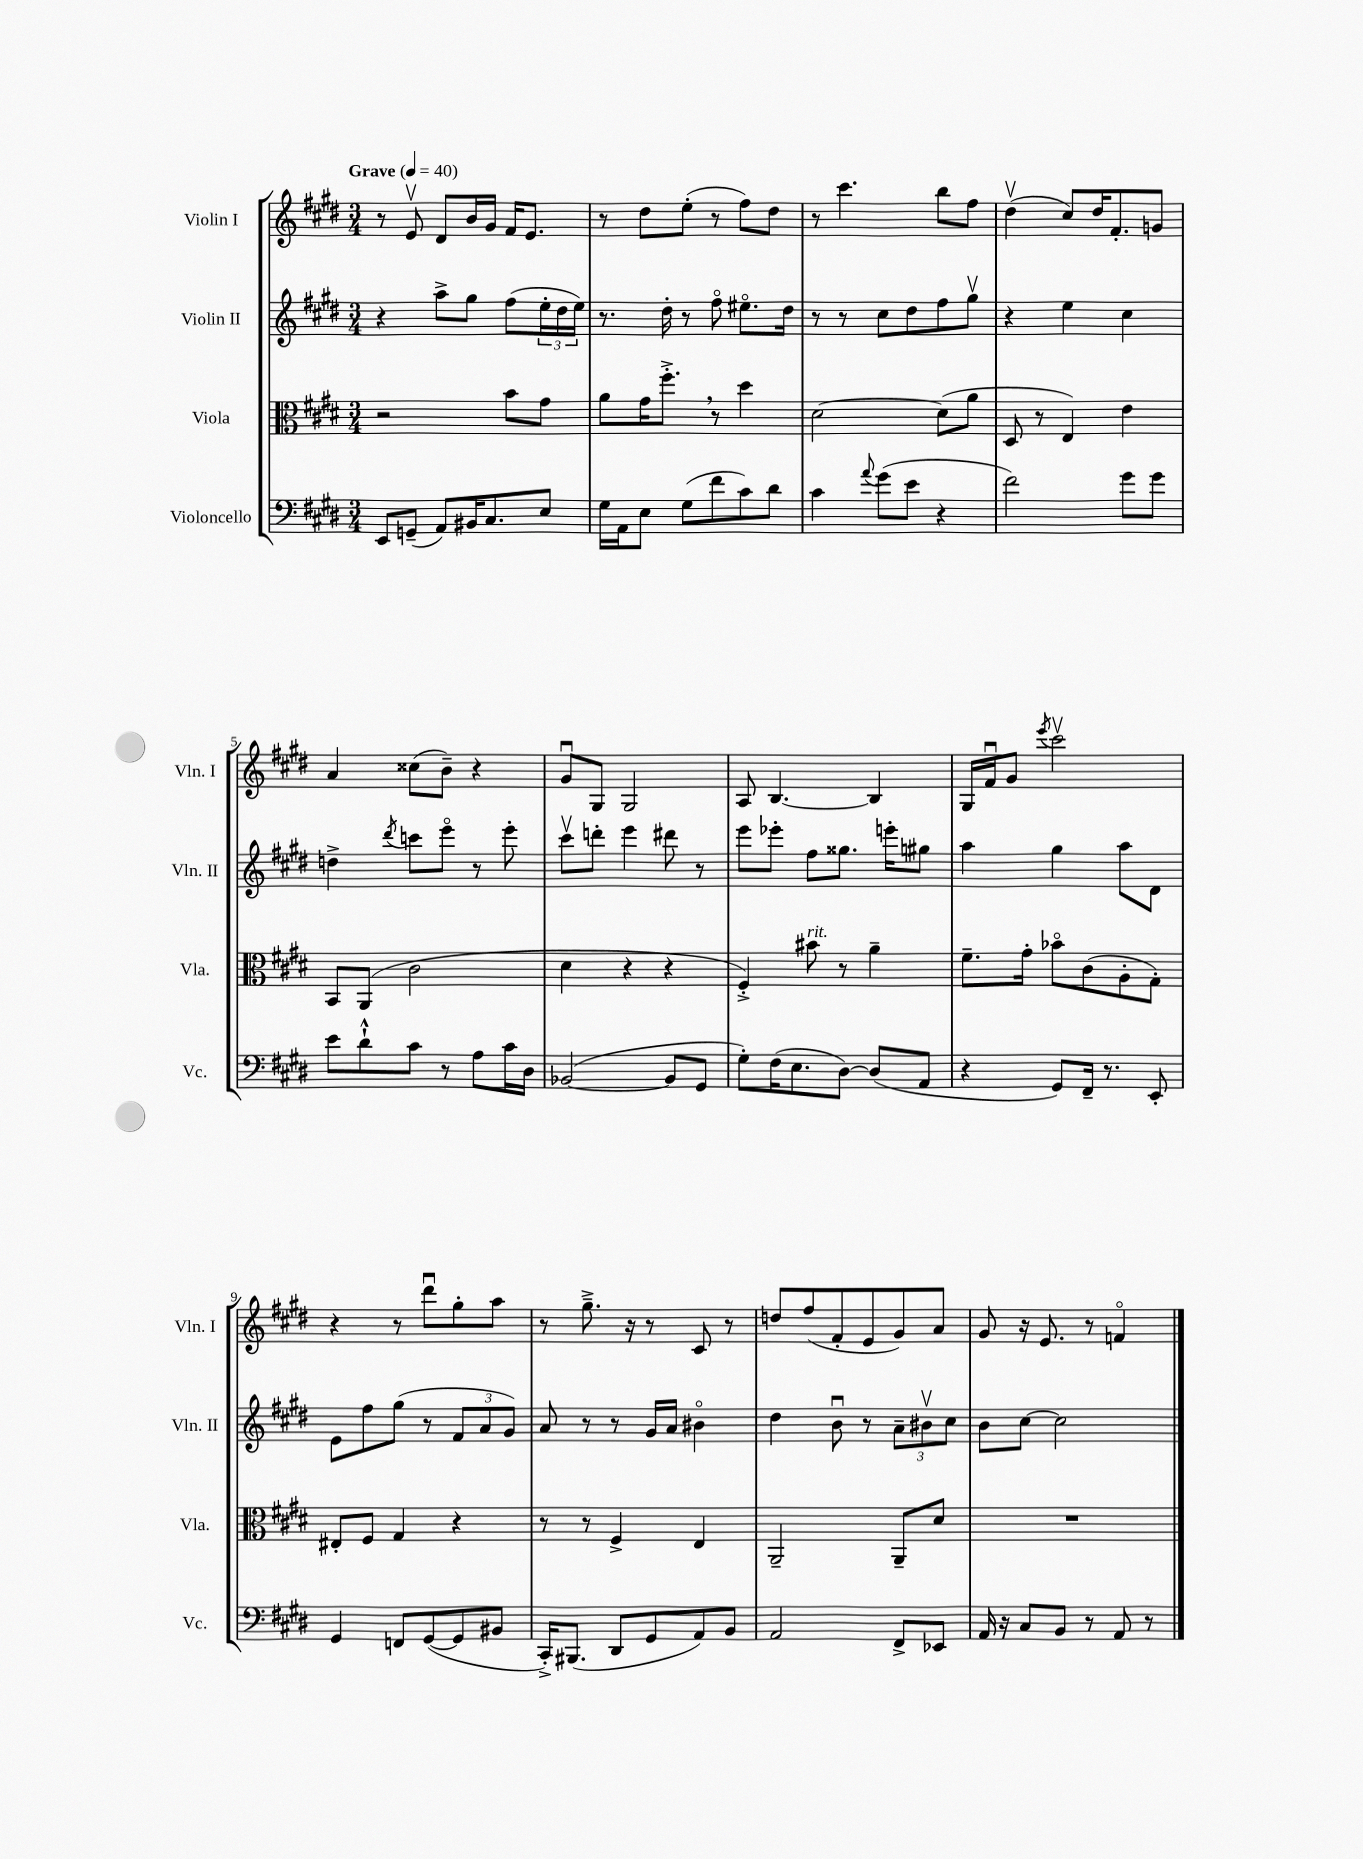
<<
\new StaffGroup <<
\new Staff = "s0" \with { instrumentName = "Violin I" shortInstrumentName = "Vln. I" } {
    \clef treble \key e \major \numericTimeSignature \time 3/4 \tempo "Grave" 4 = 40
    r8 e'8\upbow dis'8 b'16 gis'16 fis'16 e'8. |
    r8 dis''8 e''8-.( r8 fis''8) dis''8 |
    r8 cis'''4. b''8 fis''8 |
    dis''4\upbow( cis''8) dis''16 fis'8.-. g'8 |
    a'4 cisis''8( b'8--) r4 |
    gis'8\downbow gis8 gis2 |
    a8 b4.~ b4 |
    gis16 fis'16\downbow gis'8 \acciaccatura { e'''8 } cis'''2\upbow |
    r4 r8 dis'''8\downbow gis''8-. a''8 |
    r8 gis''8.---> r16 r8 cis'8 r8 |
    d''8 fis''8( fis'8-. e'8 gis'8) a'8 |
    gis'8 r16 e'8. r8 f'4\flageolet \bar "|." |
}
\new Staff = "s1" \with { instrumentName = "Violin II" shortInstrumentName = "Vln. II" } {
    \clef treble \key e \major \numericTimeSignature \time 3/4
    r4 a''8-> gis''8 fis''8( \tuplet 3/2 { e''16-. dis''16 e''16) } |
    r8. dis''16-. r8 fis''8\flageolet eis''8.\flageolet dis''16 |
    r8 r8 cis''8 dis''8 fis''8 gis''8\upbow |
    r4 e''4 cis''4 |
    d''4-> \acciaccatura { dis'''8 } c'''8 e'''8\flageolet r8 e'''8-. |
    cis'''8\upbow d'''8-. e'''4 dis'''8 r8 |
    e'''8 ees'''8-. fis''8 gisis''8. e'''16-. gis''8 |
    a''4 gis''4 a''8 dis'8 |
    e'8 fis''8 gis''8( r8 \tuplet 3/2 { fis'8 a'8 gis'8) } |
    a'8 r8 r8 gis'16 a'16 bis'4\flageolet |
    dis''4 b'8\downbow r8 \tuplet 3/2 { a'8-- bis'8\upbow cis''8 } |
    b'8 cis''8~ cis''2 \bar "|." |
}
\new Staff = "s2" \with { instrumentName = "Viola" shortInstrumentName = "Vla." } {
    \clef alto \key e \major \numericTimeSignature \time 3/4
    r2 b'8 gis'8 |
    a'8 gis'16 fis''8.-.-> \breathe r8 dis''4 |
    dis'2~ dis'8( a'8 |
    dis8 r8 e4) e'4 |
    b,8 a,8( cis'2 |
    dis'4 r4 r4 |
    fis4-.->) bis'8^\markup { \italic "rit." } r8 a'4-- |
    fis'8.-- gis'16-. bes'8\flageolet cis'8( a8-. gis8-.) |
    eis8-. fis8 gis4 r4 |
    r8 r8 fis4-> e4 |
    a,2-- a,8-- dis'8 |
    R2. \bar "|." |
}
\new Staff = "s3" \with { instrumentName = "Violoncello" shortInstrumentName = "Vc." } {
    \clef bass \key e \major \numericTimeSignature \time 3/4
    e,8 g,8--( a,8) bis,16 cis8. e8 |
    gis16 a,16 e8 gis8( fis'8 cis'8) dis'8 |
    cis'4 \appoggiatura { a'8 } gis'8( e'8 r4 |
    fis'2) gis'8 gis'8 |
    e'8 dis'8-!-^ cis'8 r8 a8 cis'16 dis16 |
    bes,2~( bes,8 gis,8 |
    gis8-.) fis16( e8. dis8~) dis8( a,8 |
    r4 gis,8) fis,16-- r8. e,8-. |
    gis,4 f,8 gis,8~( gis,8 bis,8 |
    cis,16-.->) bis,,8.( dis,8 gis,8 a,8) b,8 |
    a,2 fis,8-> ees,8 |
    a,16 r16 cis8 b,8 r8 a,8 r8 \bar "|." |
}
>>
>>
